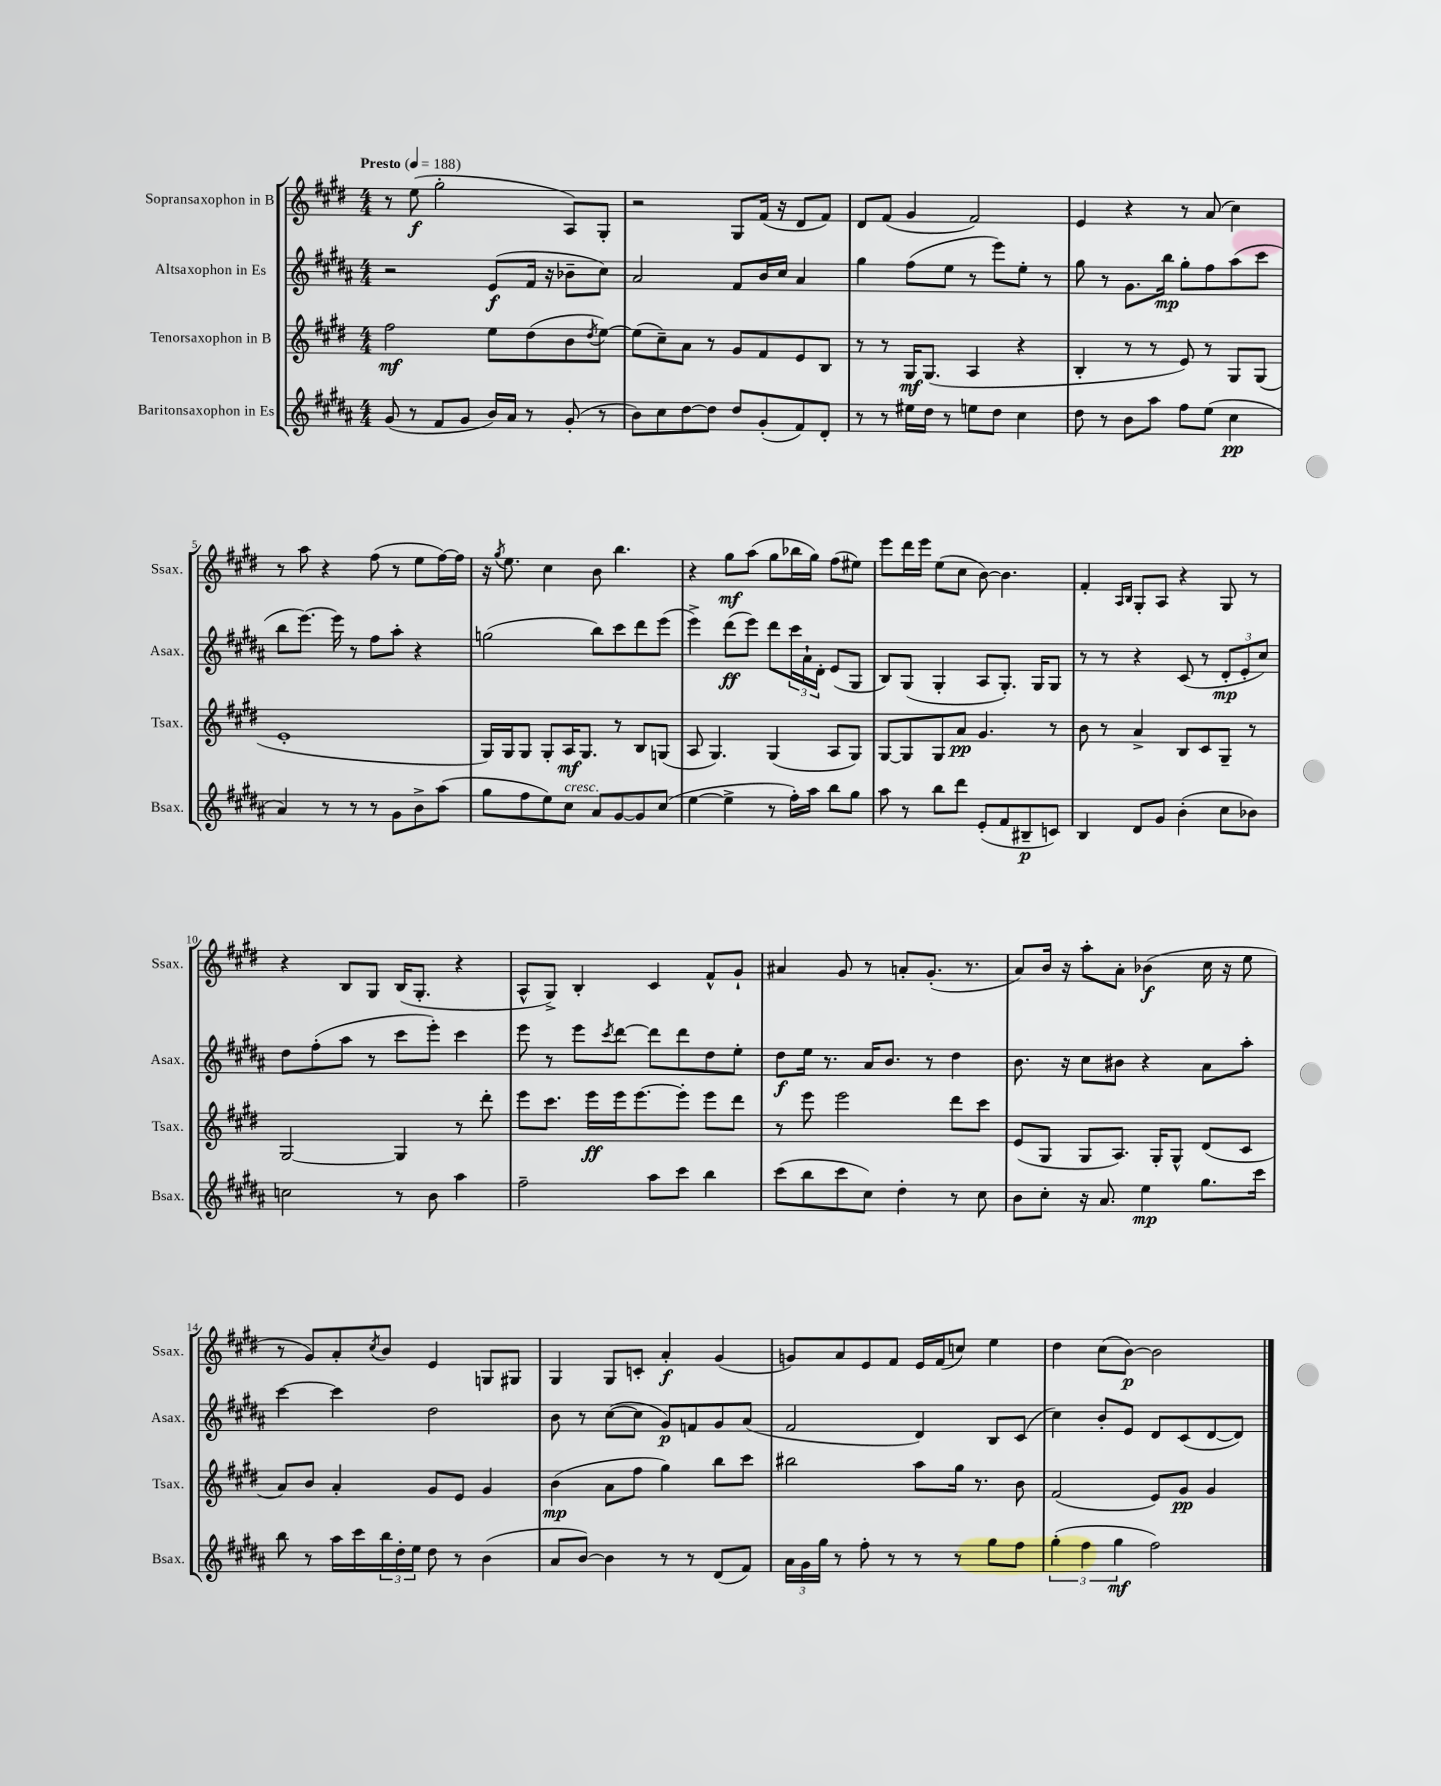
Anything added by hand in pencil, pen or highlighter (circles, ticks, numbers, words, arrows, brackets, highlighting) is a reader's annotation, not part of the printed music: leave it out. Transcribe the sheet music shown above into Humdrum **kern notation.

**kern	**dynam	**kern	**dynam	**kern	**dynam	**kern	**dynam
*part4	*part4	*part3	*part3	*part2	*part2	*part1	*part1
*staff4	*staff4	*staff3	*staff3	*staff2	*staff2	*staff1	*staff1
*I"Baritonsaxophon in Es	*	*I"Tenorsaxophon in B	*	*I"Altsaxophon in Es	*	*I"Sopransaxophon in B	*
*I'Bsax.	*	*I'Tsax.	*	*I'Asax.	*	*I'Ssax.	*
*clefG2	*	*clefG2	*	*clefG2	*	*clefG2	*
*k[f#c#g#d#a#]	*	*k[f#c#g#d#]	*	*k[f#c#g#d#a#]	*	*k[f#c#g#d#]	*
*M4/4	*	*M4/4	*	*M4/4	*	*M4/4	*
*MM188	*	*MM188	*	*MM188	*	*MM188	*
=1	=1	=1	=1	=1	=1	=1	=1
!	!	!	!	!	!	!LO:TX:a:B:t=Presto	!
(8g#/	.	2ff#\	mf	2r	.	8r	.
8r	.	.	.	.	.	(8ee\	f
8f#/L	.	.	.	.	.	2gg#'\	.
8g#/J	.	.	.	.	.	.	.
16b/LL)	.	8ee\L	.	(8e/L	f	.	.
16a#/JJ	.	.	.	.	.	.	.
8r	.	(8dd#\	.	16f#/Jk	.	.	.
.	.	.	.	16r	.	.	.
(8g#'/	.	8b\	.	8b-X~\L	.	8A/L)	.
.	.	8qdd#/	.	.	.	.	.
8r	.	[8ee\J)	.	8cc#\J)	.	8G#'/J	.
=2	=2	=2	=2	=2	=2	=2	=2
8b\L)	.	(8ee\L]	.	2a#/	.	2r	.
8cc#\	.	8cc#~\)	.	.	.	.	.
[8dd#\	.	8a\J	.	.	.	.	.
8dd#\J]	.	8r	.	.	.	.	.
8dd#/L	.	8g#/L	.	8f#/L	.	8G#/L	.
(8g#'/	.	8f#/	.	16b/L	.	(16f#/Jk	.
.	.	.	.	16cc#/JJ	.	16r	.
8f#/)	.	8e/	.	4a#/	.	8d#/L	.
8d#'/J	.	8B/J	.	.	.	8f#/J)	.
=3	=3	=3	=3	=3	=3	=3	=3
8r	.	8r	.	4gg#\	.	8d#/L	.
8r	.	8r	.	.	.	(8f#/J	.
16ee#X\LL	.	16G#/KL	mf	(8ff#\L	.	4g#/	.
16dd#\JJ	.	(8.G#/J	.	.	.	.	.
8r	.	.	.	8ee\J	.	.	.
8een\L	.	4A/	.	8r	.	2f#/)	.
8dd#\J	.	.	.	8eee\L)	.	.	.
4cc#\	.	4r	.	8ee'\J	.	.	.
.	.	.	.	8r	.	.	.
=4	=4	=4	=4	=4	=4	=4	=4
8dd#\	.	4B'/	.	8gg#\	.	4e/	.
8r	.	.	.	8r	.	.	.
8b\L	.	8r	.	8.g#\L	.	4r	.
8aa#\J	.	8r	.	.	.	.	.
.	.	.	.	16bb\Jk	mp	.	.
8ff#\L	.	8e/)	.	8gg#'\L	.	8r	.
(8ee\J	.	8r	.	8ff#\	.	(8a/	.
4cc#\	pp	8G#/L	.	(8aa#\	.	4cc#\)	.
.	.	(8G#/J	.	8ccc#\J	.	.	.
!!LO:LB:g=z
=5	=5	=5	=5	=5	=5	=5	=5
4a#/)	.	1e'	.	8bb\L	.	8r	.
.	.	.	.	[8.eee\J)	.	8aa\	.
8r	.	.	.	.	.	4r	.
.	.	.	.	16eee\]	.	.	.
8r	.	.	.	8r	.	.	.
8r	.	.	.	8ff#\L	.	(8ff#\	.
8g#\L	.	.	.	8aa#'\J	.	8r	.
8b^\	.	.	.	4r	.	8ee\L	.
(8aa#\J	.	.	.	.	.	[16ff#\L)	.
.	.	.	.	.	.	16ff#\JJ]	.
=6	=6	=6	=6	=6	=6	=6	=6
8gg#\L	.	16G#/LL)	.	(2ggn\	.	16r	.
.	.	.	.	.	.	8qgg#/	.
.	.	16G#/J	.	.	.	8.ee\	.
8ff#\	.	8G#/J	.	.	.	.	.
8ee\)	.	8G#'/L	.	.	.	4cc#\	.
!LO:TX:a:i:t=cresc.	!	!	!	!	!	!	!
8cc#\J	.	16A/K	mf	.	.	.	.
.	.	8.G#/J	.	.	.	.	.
8a#/L	.	.	.	8bb\L)	.	8b\	.
[8g#/	.	8r	.	8ccc#\	.	4.bb\	.
8g#/]	.	8B/L	.	8ddd#\	.	.	.
(8cc#/J	.	(8Gn/J	.	(8eee\J	.	.	.
=7	=7	=7	=7	=7	=7	=7	=7
[4ee\	.	8A/	.	4eee^\)	.	4r	.
.	.	4.G#/)	.	.	.	.	.
4ee^\]	.	.	.	(8ddd#\L	ff	8gg#\L	mf
.	.	.	.	8eee\J)	.	(8aa\J	.
8r	.	(4G#/	.	8ddd#\L	.	8gg#\L	.
16ff#'\LL)	.	.	.	24ccc#\L	.	16bb-X\L	.
.	.	.	.	24a#`\	.	.	.
16aa#\JJ	.	.	.	.	.	16gg#\JJ)	.
.	.	.	.	24d#'\JJ	.	.	.
8bb\L	.	8A/L	.	(8e/L	.	(8ff#\L	.
8gg#\J	.	8G#/J)	.	8G#/J	.	8ee#X\J)	.
=8	=8	=8	=8	=8	=8	=8	=8
8aa#\	.	[8G#/L	.	8B/L)	.	8eee\L	.
8r	.	8G#/]	.	(8G#/J	.	16ddd#\L	.
.	.	.	.	.	.	16eee\JJ	.
8bb\L	.	8G#/	.	4G#'/	.	(8ee\L	.
8ddd#\J	.	8a/J	pp	.	.	8cc#\J	.
(8e'/L	.	4.g#/	.	8A#/L	.	[8b\)	.
8f#/	.	.	.	8.G#'/J)	.	4.b\]	.
8B#X~/	p	.	.	.	.	.	.
.	.	.	.	16G#/KL	.	.	.
8cn/J)	.	8r	.	8G#/J	.	.	.
=9	=9	=9	=9	=9	=9	=9	=9
4B/	.	8b\	.	8r	.	4f#'/	.
.	.	8r	.	8r	.	.	.
.	.	.	.	.	.	16qqA/LL	.
.	.	.	.	.	.	16qqB/JJ	.
8d#/L	.	4a^/	.	4r	.	8G#'/L	.
8g#/J	.	.	.	.	.	8A/J	.
(4b'\	.	8B/L	.	(8c#/	.	4r	.
.	.	8c#/	.	8r	.	.	.
8cc#\L	.	8G#~/J	.	12d#'/L	mp	8G#/	.
.	.	.	.	12e'/	.	.	.
8b-X\J)	.	8r	.	.	.	8r	.
.	.	.	.	12cc#/J)	.	.	.
!!LO:LB:g=z
=10	=10	=10	=10	=10	=10	=10	=10
2ccn\	.	[2G#/	.	8dd#\L	.	4r	.
.	.	.	.	(8ff#'\	.	.	.
.	.	.	.	8aa#\J	.	8B/L	.
.	.	.	.	8r	.	8G#/J	.
8r	.	4G#/]	.	8ccc#\L	.	(16B/KL	.
.	.	.	.	.	.	8.G#'/J	.
8b\	.	.	.	8eee'\J)	.	.	.
4aa#\	.	8r	.	4ccc#\	.	4r	.
.	.	8ddd#'\	.	.	.	.	.
=11	=11	=11	=11	=11	=11	=11	=11
2ff#~\	.	8eee\L	.	8eee\	.	8A^^/L	.
.	.	8.ccc#\J	.	8r	.	8G#^/J)	.
.	.	.	.	8eee\L	.	4B'/	.
.	.	16eee\LL	ff	.	.	.	.
.	.	.	.	8qccc#/	.	.	.
.	.	16eee\J	.	[8ddd#\J	.	.	.
.	.	[8.eee\	.	.	.	.	.
8aa#\L	.	.	.	8ddd#\L]	.	4c#/	.
8ccc#\J	.	8eee'\J]	.	8ddd#\	.	.	.
4bb\	.	8eee\L	.	8dd#\	.	8f#^^/L	.
.	.	8ddd#\J	.	8ee'\J	.	8g#`/J	.
=12	=12	=12	=12	=12	=12	=12	=12
(8ccc#\L	.	8r	.	8dd#\L	f	4a#X/	.
8bb\	.	8eee\	.	16ee\Jk	.	.	.
.	.	.	.	8.r	.	.	.
8ccc#\	.	2eee\	.	.	.	8g#/	.
8cc#\J)	.	.	.	16a#/KL	.	8r	.
.	.	.	.	8.b/J	.	.	.
4dd#'\	.	.	.	.	.	8an'/L	.
.	.	.	.	8r	.	(8.g#'/J	.
8r	.	8ddd#\L	.	4dd#\	.	.	.
.	.	.	.	.	.	8.r	.
8cc#\	.	8ccc#\J	.	.	.	.	.
=13	=13	=13	=13	=13	=13	=13	=13
8b\L	.	(8e/L	.	8.b\	.	8a/L)	.
8cc#'\J	.	8G#/J	.	.	.	16b/Jk	.
.	.	.	.	16r	.	16r	.
16r	.	8G#/L	.	8cc#\L	.	8aa'\L	.
8.a#/	.	.	.	.	.	.	.
.	.	8.A/J)	.	8b#X\J	.	8a'\J	.
4ee\	mp	.	.	4r	.	(4b-X\	f
.	.	16G#'/KL	.	.	.	.	.
.	.	8G#^^/J	.	.	.	.	.
8.gg#\L	.	(8d#/L	.	8a#\L	.	16cc#\	.
.	.	.	.	.	.	16r	.
.	.	8c#/J	.	8aa#'\J	.	8ee\	.
16ccc#\Jk	.	.	.	.	.	.	.
!!LO:LB:g=z
=14	=14	=14	=14	=14	=14	=14	=14
8bb\	.	8a/L)	.	[4ccc#\	.	8r	.
8r	.	8b/J	.	.	.	8g#/L)	.
16aa#\LL	.	4a'/	.	4ccc#\]	.	8a'/	.
16ccc#\	.	.	.	.	.	.	.
.	.	.	.	.	.	8qcc#/	.
24bb\	.	.	.	.	.	8b/J	.
24dd#'\	.	.	.	.	.	.	.
24ee\JJ	.	.	.	.	.	.	.
8dd#\	.	8g#/L	.	2dd#\	.	4e/	.
8r	.	8e/J	.	.	.	.	.
(4b\	.	4g#/	.	.	.	8Gn/L	.
.	.	.	.	.	.	8G#X/J	.
=15	=15	=15	=15	=15	=15	=15	=15
8a#/L	.	(4b\	mp	8b\	.	4G#/	.
[8b/J)	.	.	.	8r	.	.	.
4b\]	.	8a\L	.	([8cc#\L	.	8G#/L	.
.	.	8ff#\J	.	8cc#\J]	.	8cn'/J	.
8r	.	4gg#\)	.	8g#/L)	p	4a'/	f
8r	.	.	.	8fn/	.	.	.
(8d#/L	.	8bb\L	.	8g#/	.	(4g#/	.
8f#/J)	.	8ccc#\J	.	(8a#/J	.	.	.
=16	=16	=16	=16	=16	=16	=16	=16
24a#\LL	.	2bb#X\	.	2f#/	.	8gn/L)	.
24g#\	.	.	.	.	.	.	.
24gg#\JJ	.	.	.	.	.	.	.
8r	.	.	.	.	.	8a/	.
8ff#'\	.	.	.	.	.	8e/	.
8r	.	.	.	.	.	8f#/J	.
8r	.	8aa\L	.	4d#/)	.	16e/LL	.
.	.	.	.	.	.	(16f#/J	.
8r	.	16gg#\Jk	.	.	.	8ccn/J)	.
.	.	8.r	.	.	.	.	.
8gg#\L	.	.	.	8B/L	.	4ee\	.
8ff#\J	.	8b\	.	(8c#/J	.	.	.
=17	=17	=17	=17	=17	=17	=17	=17
(6gg#'\	.	(2f#/	.	4cc#\)	.	4dd#\	.
6ff#\	.	.	.	.	.	.	.
.	.	.	.	8b'/L	.	(8cc#\L	.
6gg#\	mf	.	.	.	.	.	.
.	.	.	.	8e/J	.	[8b\J)	p
2ff#\)	.	8e/L)	.	8d#/L	.	2b\]	.
.	.	8g#/J	pp	(8c#/	.	.	.
.	.	4g#/	.	[8d#/	.	.	.
.	.	.	.	8d#/J])	.	.	.
==	==	==	==	==	==	==	==
*-	*-	*-	*-	*-	*-	*-	*-
